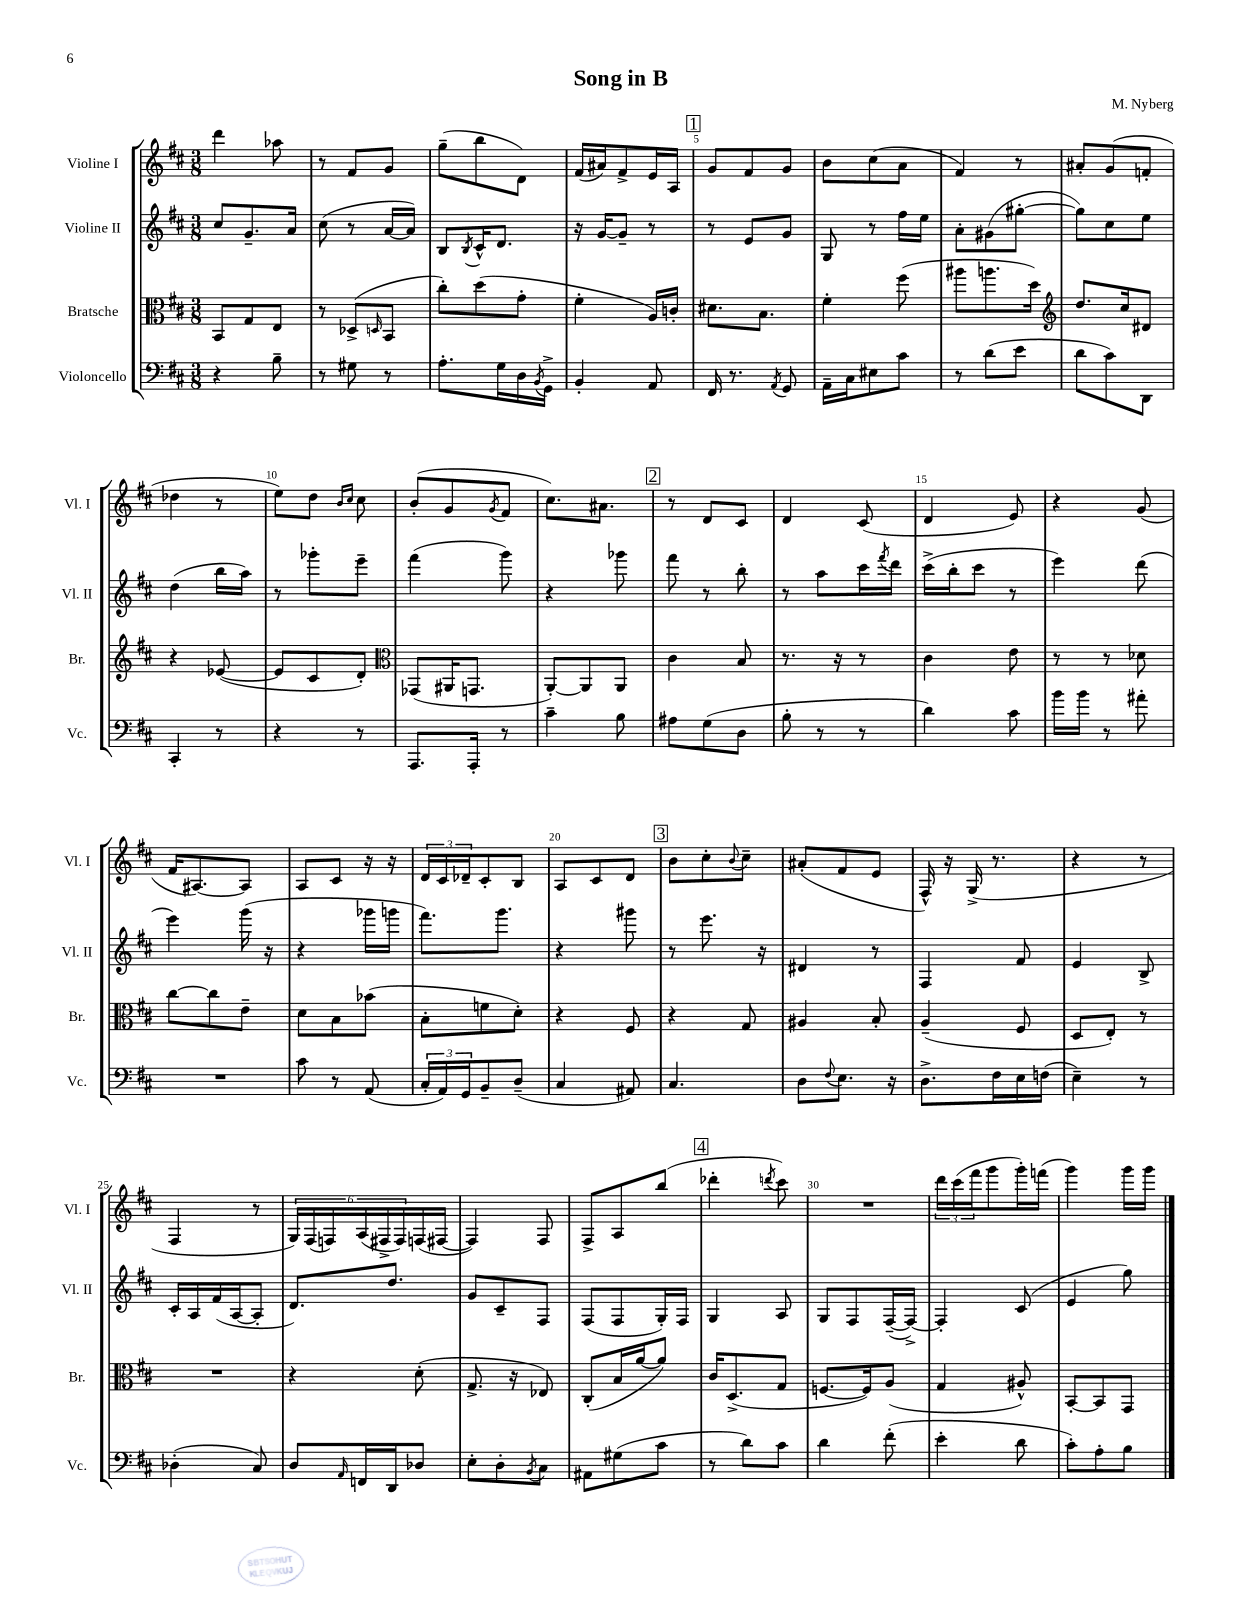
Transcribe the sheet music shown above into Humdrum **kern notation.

**kern	**kern	**kern	**kern
*staff4	*staff3	*staff2	*staff1
*clefF4	*clefC3	*clefG2	*clefG2
*k[f#c#]	*k[f#c#]	*k[f#c#]	*k[f#c#]
*M3/8	*M3/8	*M3/8	*M3/8
4r	8BB	8cc#	4ddd
.	8G	8.g~	.
8B~	8E	.	8aa-
.	.	16a	.
=	=	=	=
8r	8r	(8cc#	8r
8G#	(8D-^	8r	8f#
.	16qqD	.	.
8r	8BB	[16a	8g
.	.	16a])	.
=	=	=	=
8.A'	8cc#')	8B	(8gg~
.	.	8qB	.
.	(8dd	16c#^^	8bb
16G	.	8.d	.
16D	8g'	.	8d)
8qBB	.	.	.
16GG^	.	.	.
=	=	=	=
4BB'	4f#'	16r	(16f#
.	.	[16g	16a#)
.	.	8g~]	8f#^
8AA	16A)	8r	16e
.	16c'	.	16A
=	=	=	=
16FF#	8.d#	8r	8g
8.r	.	.	.
.	.	8e	8f#
.	8.B	.	.
8qAA	.	.	.
8GG	.	8g	8g
=	=	=	=
16AA~	4f#'	8G	8b
16C#	.	.	.
8E#	.	8r	(8cc#
8c#	(8ff#	16ff#	8a
.	.	16ee	.
=	=	=	=
8r	8aa#	8a'	4f#)
(8d	8.aa	(8g#	.
8e	.	[8gg#'	8r
.	16dd)	.	.
=	=	=	=
*	*clefG2	*	*
8d	8.dd	8gg#])	8a#'
8c#)	.	8cc#	(8g
.	16cc#	.	.
8DD	8d#	8ee	8f'
=	=	=	=
4CC#'	4r	(4dd	4dd-
8r	([8e-	16bb	8r
.	.	16aa)	.
=	=	=	=
4r	8e-]	8r	8ee)
.	8c#	8ggg-'	8dd
.	.	.	16qqb
.	.	.	16qqcc#
8r	8d')	8eee~	8cc#
=	=	=	=
*	*clefC3	*	*
8.AAA	(8GG-	(4fff#	(8b'
.	16AA#	.	8g
16AAA'	8.GG	.	.
.	.	.	8qg
8r	.	8ggg)	8f#
=	=	=	=
4c#~	[8AA')	4r	8.cc#)
.	8AA]	.	.
.	.	.	8.a#
8B	8AA	8ggg-	.
=	=	=	=
8A#	4c#	8fff#	8r
(8G	.	8r	8d
8D	8B	8bb'	8c#
=	=	=	=
8B'	8.r	8r	4d
8r	.	8aa	.
.	16r	.	.
8r	8r	16ccc#	(8c#
.	.	8qfff#	.
.	.	16ddd	.
=	=	=	=
4d)	4c#	(16ccc#^	4d
.	.	16bb'	.
.	.	8ccc#	.
8c#	8e	8r	8e)
=	=	=	=
16b	8r	4eee)	4r
16b	.	.	.
8r	8r	.	.
8a#'	8d-	(8ddd	(8g
=	=	=	=
4.r	[8cc#	4eee)	16f#
.	.	.	[8.A#)
.	8cc#]	.	.
.	8e~	(16ggg	8A#]
.	.	16r	.
=	=	=	=
8c#	8d	4r	8A
8r	8B	.	8c#
(8AA	(8b-	16ggg-	16r
.	.	16ggg	16r
=	=	=	=
24C#'	8B'	8.fff#)	24d
24AA)	.	.	24c#
24GG	.	.	24d-~
8BB~	8f	.	8c#'
.	.	8.ggg	.
(8D~	8d')	.	8B
=	=	=	=
4C#	4r	4r	8A
.	.	.	8c#
8AA#)	8F#	8ggg#	8d
=	=	=	=
4.C#	4r	8r	8b
.	.	8.eee	8cc#'
.	.	.	8qqb
.	8G	.	8cc#~
.	.	16r	.
=	=	=	=
8D	4A#	4d#	(8a#'
8qqF#	.	.	.
8.E	.	.	8f#
.	8B'	8r	8e
16r	.	.	.
=	=	=	=
8.D^	(4A~	4F#	16F#^^)
.	.	.	16r
.	.	.	(16G^
16F#	.	.	8.r
16E	8F#	8f#	.
(16F	.	.	.
=	=	=	=
4E~)	8D	4e	4r
.	8E')	.	.
8r	8r	8B^	8r
=	=	=	=
(4D-'	4.r	16c#'	4F#
.	.	16A	.
.	.	(16f#	.
.	.	[16A	.
8C#)	.	8A']	8r
=	=	=	=
8D	4r	8.d)	24G)
.	.	.	(24F#
.	.	.	24F)
16qqAA	.	.	.
16FF	.	.	(24A
.	.	.	24F#^
16DD	.	8.dd	.
.	.	.	24F#)
8D-	(8d'	.	(16F
.	.	.	[16F#
=	=	=	=
8E'	8.G^	8g	4F#])
8D'	.	8c#~	.
.	16r	.	.
8qBB	.	.	.
8C#	8E-)	8F#	8F#
=	=	=	=
8AA#	(8C#'	(8F#	8F#^
(8G#	16B	8F#	8A
.	[16a	.	.
8c#	8a])	16G')	(8bb
.	.	16F#	.
=	=	=	=
8r	16c#	4G	4ddd-'
.	(8.D^	.	.
8d)	.	.	.
.	.	.	8qddd
8c#	8G	8A	8ccc#)
=	=	=	=
4d	[8.F	8G	4.r
.	.	8F#	.
.	16F])	.	.
(8f#'	(8A	([16F#~	.
.	.	16F#^_)	.
=	=	=	=
4e'	4G	4F#']	24ddd
.	.	.	(24ccc#
.	.	.	24fff#
.	.	.	8ggg
8d	8A#^^)	(8c#	16ggg')
.	.	.	(16fff
=	=	=	=
8c#')	[8BB'	4e	4ggg)
8A'	8BB]	.	.
8B	8GG	8gg)	16ggg
.	.	.	16ggg
==	==	==	==
*-	*-	*-	*-
